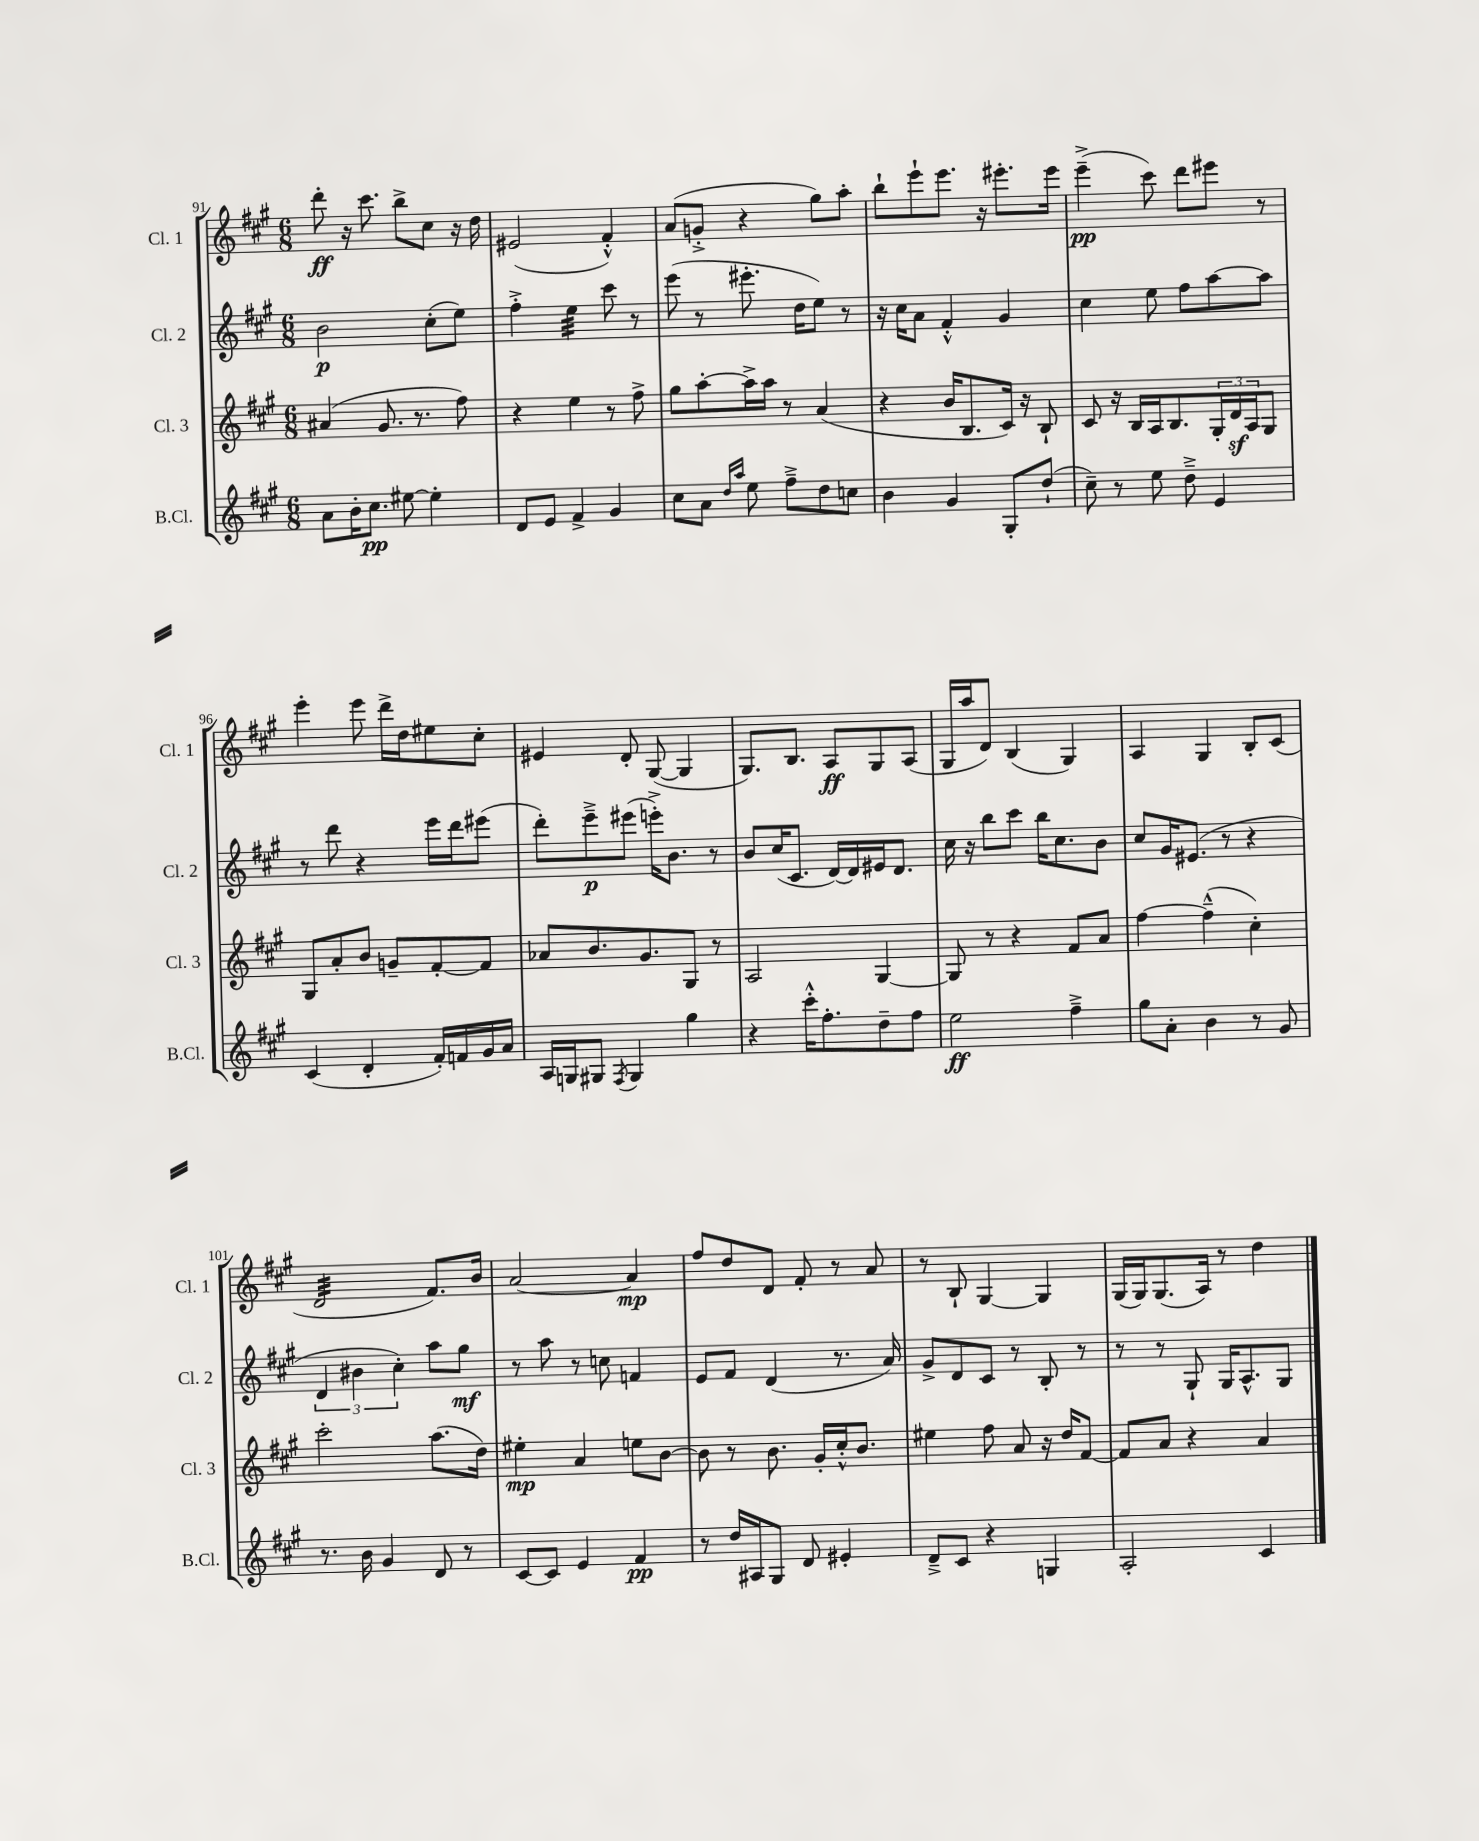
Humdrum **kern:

**kern	**dynam	**kern	**dynam	**kern	**dynam	**kern	**dynam
*part4	*part4	*part3	*part3	*part2	*part2	*part1	*part1
*staff4	*staff4	*staff3	*staff3	*staff2	*staff2	*staff1	*staff1
*I"B.Cl.	*	*I"Cl. 3	*	*I"Cl. 2	*	*I"Cl. 1	*
*I'B.Cl.	*	*I'Cl. 3	*	*I'Cl. 2	*	*I'Cl. 1	*
*clefG2	*	*clefG2	*	*clefG2	*	*clefG2	*
*k[f#c#g#]	*	*k[f#c#g#]	*	*k[f#c#g#]	*	*k[f#c#g#]	*
*M6/8	*	*M6/8	*	*M6/8	*	*M6/8	*
=91	=91	=91	=91	=91	=91	=91	=91
8a\L	.	(4a#X/	.	2b\	p	8ddd'\	ff
16b'\K	.	.	.	.	.	16r	.
8.cc#\J	pp	.	.	.	.	8.ccc#\	.
.	.	8.g#/	.	.	.	.	.
[8ee#X\	.	.	.	.	.	8bb^\L	.
.	.	8.r	.	.	.	.	.
4ee#'\]	.	.	.	(8cc#'\L	.	8cc#\J	.
.	.	8ff#\)	.	8ee\J)	.	16r	.
.	.	.	.	.	.	16dd\	.
=92	=92	=92	=92	=92	=92	=92	=92
8d/L	.	4r	.	4ff#'^\	.	(2e#X/	.
8e/J	.	.	.	.	.	.	.
*	*	*	*	*tremolo	*	*	*
4f#^/	.	4ee\	.	32ee\LLL	.	.	.
.	.	.	.	32ee\	.	.	.
.	.	.	.	32ee\	.	.	.
.	.	.	.	32ee\	.	.	.
.	.	.	.	32ee\	.	.	.
.	.	.	.	32ee\	.	.	.
.	.	.	.	32ee\	.	.	.
.	.	.	.	32ee\JJJ	.	.	.
*	*	*	*	*Xtremolo	*	*	*
4g#/	.	8r	.	8ccc#\	.	4f#'^^/)	.
.	.	8ff#^\	.	8r	.	.	.
=93	=93	=93	=93	=93	=93	=93	=93
8cc#\L	.	8gg#\L	.	(8eee\	.	(8a/L	.
8a\J	.	[8aa'\	.	8r	.	8gn'^/J	.
16qqdd/LL	.	.	.	.	.	.	.
16qqaa/JJ	.	.	.	.	.	.	.
8ee\	.	16aa^\L]	.	8.eee#X'\	.	4r	.
.	.	16aa\JJ	.	.	.	.	.
8ff#~^\L	.	8r	.	.	.	.	.
.	.	.	.	16dd\KL	.	.	.
8dd\	.	(4a/	.	8ee\J)	.	8gg#\L)	.
8ccn\J	.	.	.	8r	.	8aa'\J	.
=94	=94	=94	=94	=94	=94	=94	=94
4b\	.	4r	.	16r	.	8bb`\L	.
.	.	.	.	16cc#\KL	.	.	.
.	.	.	.	8a\J	.	8eee`\	.
4g#/	.	16b/KL	.	4f#'^^/	.	8.eee\J	.
.	.	8.B/	.	.	.	.	.
.	.	.	.	.	.	16r	.
8G#'/L	.	16c#/Jk)	.	4g#/	.	8.eee#X'\L	.
.	.	16r	.	.	.	.	.
(8dd`/J	.	8B`/	.	.	.	.	.
.	.	.	.	.	.	16eee#\Jk	.
=95	=95	=95	=95	=95	=95	=95	=95
8cc#~\)	.	8c#/	.	4cc#\	.	(4eee~^\	pp
8r	.	16r	.	.	.	.	.
.	.	16B/LL	.	.	.	.	.
8ee\	.	16A/J	.	8ee\	.	8ccc#\)	.
.	.	8.B/	.	.	.	.	.
8dd~^\	.	.	.	8ff#\L	.	8ddd\L	.
4e/	.	24G#'/L	.	[8aa\	.	8eee#X\J	.
.	.	24dz/	.	.	.	.	.
.	.	24A/J	.	.	.	.	.
.	.	8G#/J	.	8aa\J]	.	8r	.
!!LO:LB:g=z
=96	=96	=96	=96	=96	=96	=96	=96
(4c#/	.	8G#/L	.	8r	.	4eee'\	.
.	.	8a'/	.	8ddd\	.	.	.
4d'/	.	8b/J	.	4r	.	8eee\	.
.	.	8gn~/L	.	.	.	16ddd^\LL	.
.	.	.	.	.	.	16dd\J	.
16f#'/LL)	.	[8f#'/	.	16eee\LL	.	8ee#X\	.
16fn/	.	.	.	16ddd\J	.	.	.
16g#/	.	8f#/J]	.	(8eee#X\J	.	8cc#'\J	.
16a/JJ	.	.	.	.	.	.	.
=97	=97	=97	=97	=97	=97	=97	=97
16A/LL	.	8a-X/L	.	8ddd'\L)	.	4e#X/	.
16Gn/J	.	.	.	.	.	.	.
8G#X/J	.	8.b/	.	8eee~^\	p	.	.
8qF#/	.	.	.	.	.	.	.
4G#/	.	.	.	(8eee#X\J	.	8d'/	.
.	.	8.g#/	.	.	.	.	.
.	.	.	.	16eeen'^\KL)	.	([8G#/	.
.	.	.	.	8.b\J	.	.	.
4gg#\	.	8G#/J	.	.	.	4G#/]	.
.	.	8r	.	8r	.	.	.
=98	=98	=98	=98	=98	=98	=98	=98
4r	.	2A/	.	8b/L	.	8.G#/L)	.
.	.	.	.	(16cc#/K	.	.	.
.	.	.	.	8.c#/J	.	8.B/J	.
16ccc#'^^\KL	.	.	.	.	.	.	.
8.ff#'\	.	.	.	.	.	.	.
.	.	.	.	[16d/LL)	.	8A/L	ff
.	.	.	.	16d/]	.	.	.
8dd~\	.	[4G#/	.	16e#X/J	.	8G#/	.
.	.	.	.	8.d/J	.	.	.
8ff#\J	.	.	.	.	.	(8A/J	.
=99	=99	=99	=99	=99	=99	=99	=99
2ee\	ff	8G#/]	.	16cc#\	.	16G#/LL	.
.	.	.	.	16r	.	16aa/J	.
.	.	8r	.	8bb\L	.	8d/J)	.
.	.	4r	.	8ccc#\J	.	(4B/	.
.	.	.	.	16bb\KL	.	.	.
.	.	.	.	8.cc#\	.	.	.
4ff#~^\	.	8f#/L	.	.	.	4G#/)	.
.	.	8a/J	.	8b\J	.	.	.
=100	=100	=100	=100	=100	=100	=100	=100
8gg#\L	.	[4ff#\	.	8cc#/L	.	4A/	.
8a'\J	.	.	.	16g#/K	.	.	.
.	.	.	.	(8.e#X/J	.	.	.
4b\	.	(4ff#~^^\]	.	.	.	4G#/	.
.	.	.	.	8r	.	.	.
8r	.	4cc#'\)	.	4r	.	8B'/L	.
8g#/	.	.	.	.	.	(8c#/J	.
!!LO:LB:g=z
=101	=101	=101	=101	=101	=101	=101	=101
*	*	*	*	*	*	*tremolo	*
8.r	.	2ccc#'\	.	6d/	.	32d/LLL	.
.	.	.	.	.	.	32d/	.
.	.	.	.	.	.	32d/	.
.	.	.	.	.	.	32d/	.
.	.	.	.	.	.	32d/	.
.	.	.	.	.	.	32d/	.
.	.	.	.	6b#X\	.	.	.
16b\	.	.	.	.	.	32d/	.
.	.	.	.	.	.	32d/	.
4g#/	.	.	.	.	.	32d/	.
.	.	.	.	.	.	32d/	.
.	.	.	.	.	.	32d/	.
.	.	.	.	6cc#'\)	.	.	.
.	.	.	.	.	.	32d/	.
.	.	.	.	.	.	32d/	.
.	.	.	.	.	.	32d/	.
.	.	.	.	.	.	32d/	.
.	.	.	.	.	.	32d/JJJ	.
*	*	*	*	*	*	*Xtremolo	*
8d/	.	(8.aa\L	.	8aa\L	.	8.f#/L)	.
8r	.	.	.	8gg#\J	mf	.	.
.	.	16dd\Jk)	.	.	.	16b/Jk	.
=102	=102	=102	=102	=102	=102	=102	=102
[8c#/L	.	4ee#X'\	mp	8r	.	[2a/	.
8c#/J]	.	.	.	8aa\	.	.	.
4e/	.	4a/	.	8r	.	.	.
.	.	.	.	8ccn\	.	.	.
4f#/	pp	8een\L	.	4fn/	.	4a/]	mp
.	.	[8b\J	.	.	.	.	.
=103	=103	=103	=103	=103	=103	=103	=103
8r	.	8b\]	.	8e/L	.	8ff#/L	.
16dd/LL	.	8r	.	8f#/J	.	8dd/	.
16A#X/J	.	.	.	.	.	.	.
8G#/J	.	8.b\	.	(4d/	.	8d/J	.
8d/	.	.	.	.	.	8f#'/	.
.	.	16g#'/LL	.	.	.	.	.
4e#X'/	.	16cc#'^^/J	.	8.r	.	8r	.
.	.	8.b/J	.	.	.	.	.
.	.	.	.	.	.	8a/	.
.	.	.	.	16a/)	.	.	.
=104	=104	=104	=104	=104	=104	=104	=104
8d~^/L	.	4ee#X\	.	8g#^/L	.	8r	.
8c#/J	.	.	.	8d/	.	8B`/	.
4r	.	8ff#\	.	8c#/J	.	[4G#/	.
.	.	8a/	.	8r	.	.	.
4Gn/	.	16r	.	8B'/	.	4G#/]	.
.	.	16dd/KL	.	.	.	.	.
.	.	[8f#/J	.	8r	.	.	.
=105	=105	=105	=105	=105	=105	=105	=105
2A'/	.	8f#/L]	.	8r	.	(16G#/LL	.
.	.	.	.	.	.	16G#/J)	.
.	.	8a/J	.	8r	.	(8.G#/	.
.	.	4r	.	8G#`/	.	.	.
.	.	.	.	.	.	16A/Jk)	.
.	.	.	.	16G#/KL	.	8r	.
.	.	.	.	8.A^^/	.	.	.
4c#/	.	4a/	.	.	.	4dd\	.
.	.	.	.	8G#/J	.	.	.
==	==	==	==	==	==	==	==
*-	*-	*-	*-	*-	*-	*-	*-
